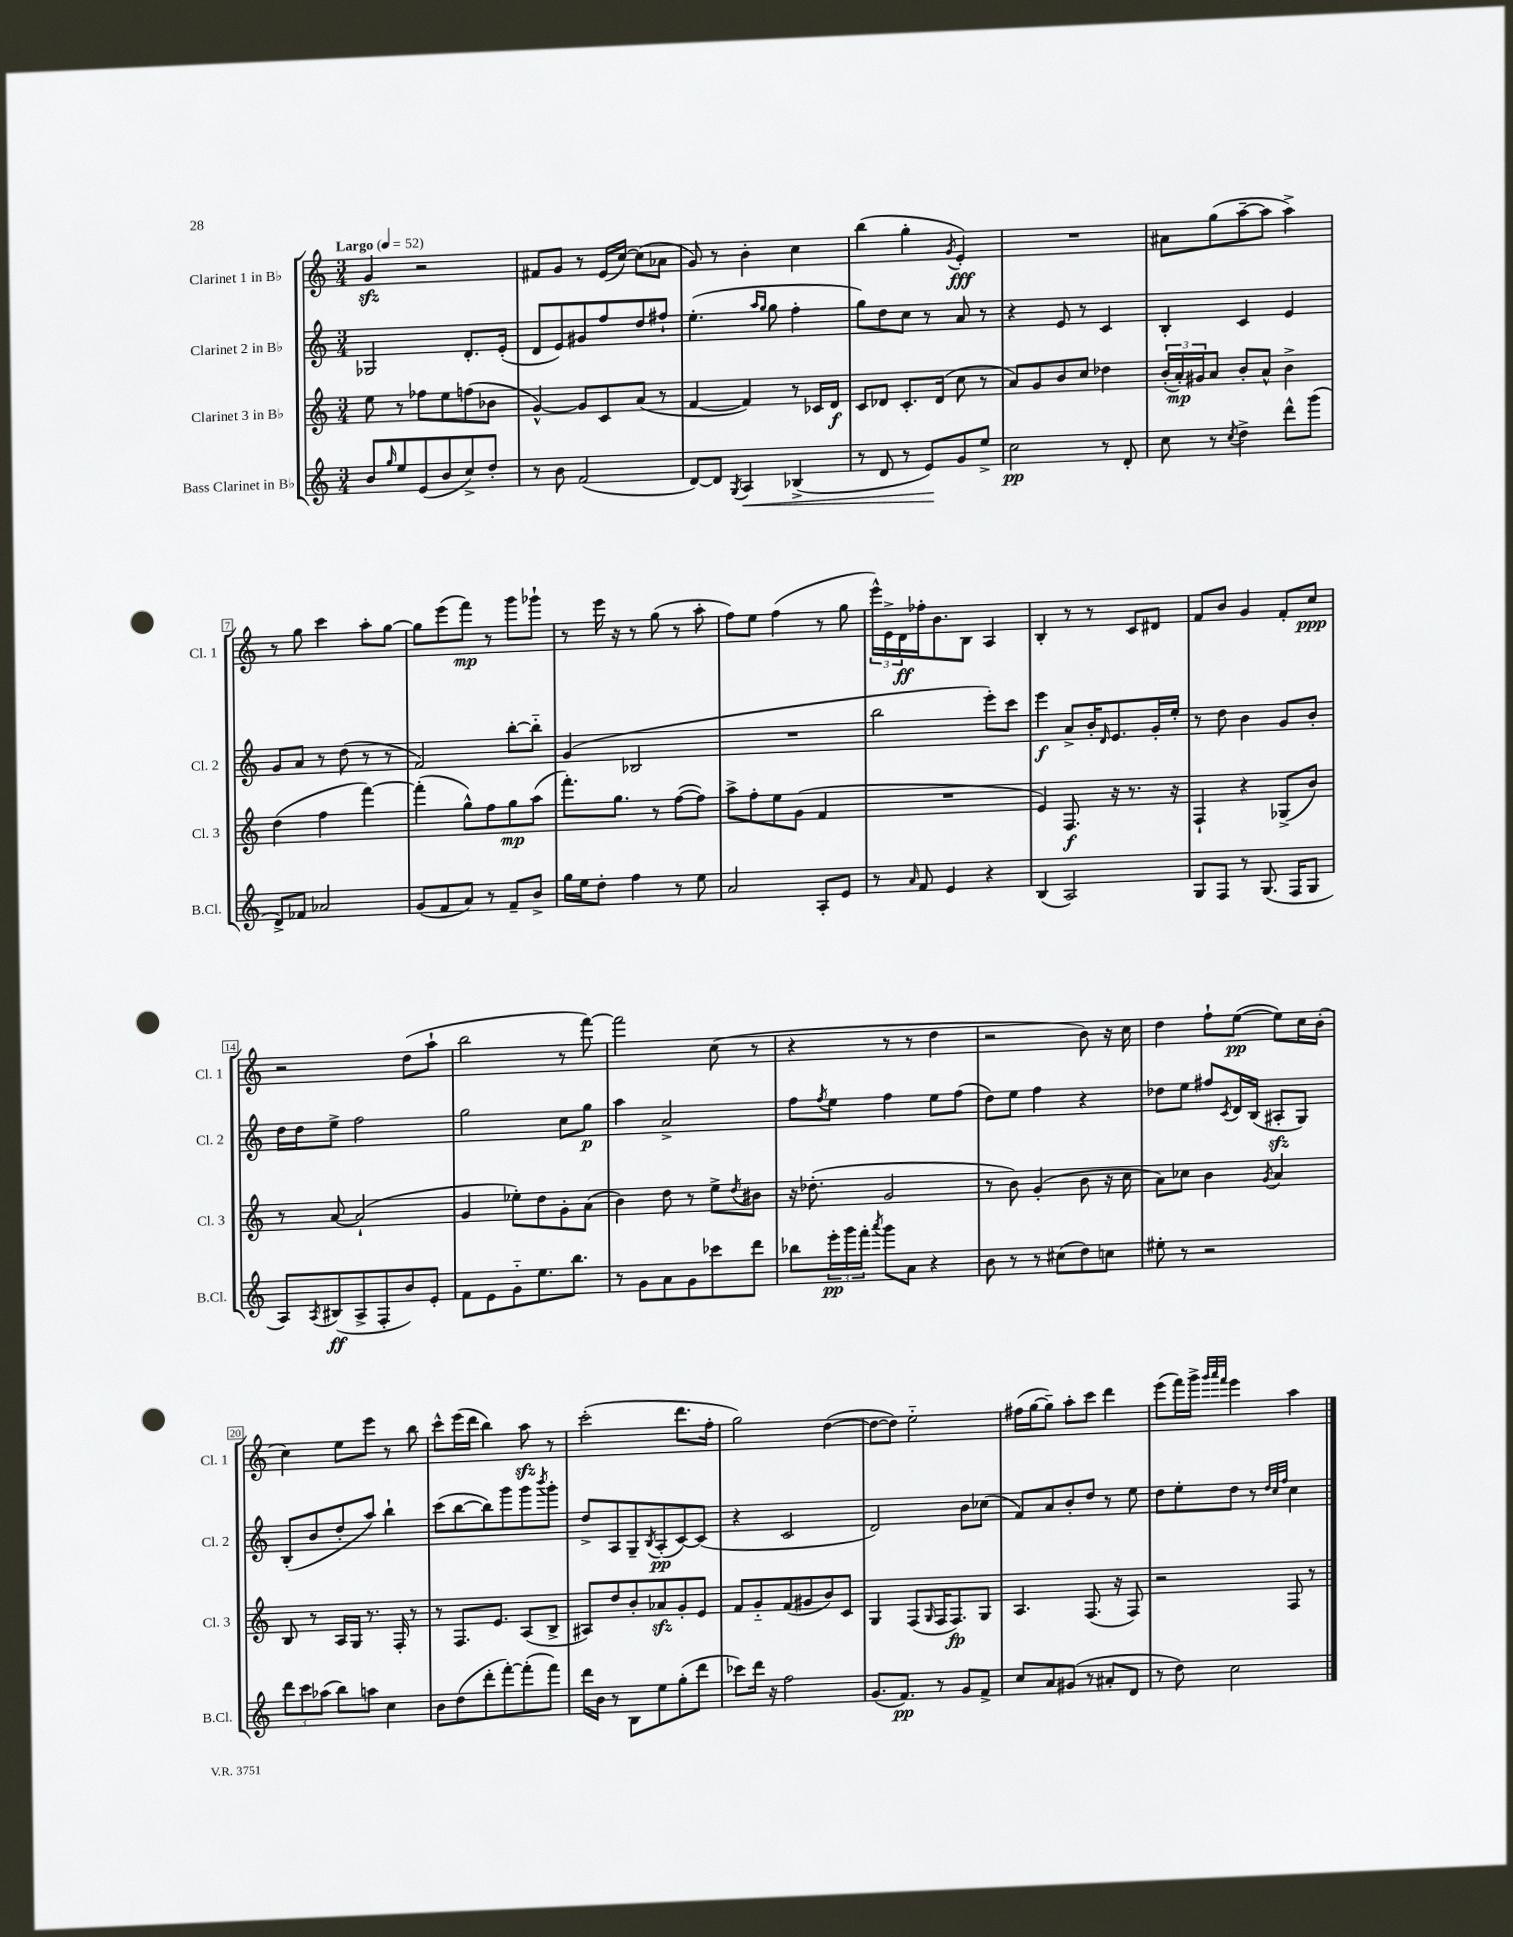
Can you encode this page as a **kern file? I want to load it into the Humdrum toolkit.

**kern	**kern	**kern	**kern
*staff4	*staff3	*staff2	*staff1
*clefG2	*clefG2	*clefG2	*clefG2
*k[]	*k[]	*k[]	*k[]
*M3/4	*M3/4	*M3/4	*M3/4
*MM52	*MM52	*MM52	*MM52
8b	8ee	2G-	4g
16qqgg	.	.	.
8ee	8r	.	.
(8e	8ff-	.	2r
8b	8ee	.	.
8cc^)	(8ff	8.d'	.
8dd'	8b-	.	.
.	.	(16e'	.
=	=	=	=
8r	[4g^^)	8d	8f#
8b	.	8e)	8g
(2f	8g]	8g#	8r
.	8c	8ff	(16e
.	.	.	[16cc)
.	(8a	8dd	(8cc]
.	8r	8ff#`	8a-
=	=	=	=
[8d)	[4f	(4.ee'	8g)
8d]	.	.	8r
8qG	.	.	.
4A	4f])	.	4b'
.	.	16qqaa	.
.	.	16qqgg	.
.	.	8gg	.
(4B-^	8r	4ff'	4cc
.	16c-	.	.
.	16d	.	.
=	=	=	=
8r	8c	8gg)	(4bb
8d	8d-	8dd	.
8r	8.c'	8cc	4gg'
8e)	.	8r	.
.	(16d-	.	.
.	.	.	8qg
8g	8cc	8a	4e')
8ee^	8r	8r	.
=	=	=	=
2cc	8a)	4r	2.r
.	8g	.	.
.	8b	8e	.
.	8cc	8r	.
8r	4dd-	4c	.
8d'	.	.	.
=	=	=	=
8cc	(24b'	4B'	8a#
.	24a')	.	.
.	24g#	.	.
8r	8a	.	(8gg
8qcc	.	.	.
4dd^	8b'	4c	[8aa~
.	8a^^	.	8aa]
8ddd^^	4b^	4e	4aa^)
(8ggg	.	.	.
=	=	=	=
8d^)	(4dd	8g	8r
8f-	.	8a	8gg
2a-	4ff	8r	4ccc
.	.	(8dd	.
.	[4fff)	8r	8aa'
.	.	8r	[8gg
=	=	=	=
(8g	(4fff']	2f)	8gg]
8f	.	.	(8eee
8a)	8gg^^)	.	8fff)
8r	8ff	.	8r
8f~	8gg	[8bb'	8ggg
8b^	(8aa	8bb'~]	8ggg-`
=	=	=	=
16gg	8.fff')	(4g	8r
16ee	.	.	.
8dd'	.	.	16eee
.	8.gg	.	16r
4ff	.	2B-	8r
.	8r	.	(8gg
8r	([8ff	.	8r
8ee	8ff])	.	8aa'
=	=	=	=
2a	8aa^	2.r	8ff)
.	8ff'	.	8ee
.	8ee	.	(4ff
.	(8g	.	.
8A'	4f	.	8r
8e	.	.	8gg
=	=	=	=
8r	2.r	2bb	24eee^^)
.	.	.	24e^
.	.	.	24d
16qqa	.	.	.
8f	.	.	16ff-'
.	.	.	8.b
4e	.	.	.
.	.	.	8B
4r	.	8eee')	4A
.	.	8ccc	.
=	=	=	=
(4B	4e)	4eee	4B'
2A)	8.F	8a^	8r
.	.	16b'	8r
.	.	16qqd	.
.	16r	8.e	.
.	8.r	.	8c
.	.	16g'	8d#
.	16r	16ee'	.
=	=	=	=
8G	4F`	8r	8f
8F	.	8dd	8b
8r	4r	4b	4g
(8.G	.	.	.
.	(8G-^	8g	8f'
16F	.	.	.
8G	8b)	8b'	8cc
=	=	=	=
8A)	8r	16dd	2r
.	.	16dd	.
8qA	.	.	.
(8B#	[8a	8ee^	.
8A^	(2a`]	2ff	.
8F'	.	.	.
8b)	.	.	(8dd
8e'	.	.	8aa`
=	=	=	=
8f	4g	2gg	2bb
8e	.	.	.
8g'~	8ee-')	.	.
8.ee	8dd	.	.
.	8g'	8cc	8r
8.bb	.	.	.
.	(8a	8gg	[8fff)
=	=	=	=
8r	4b)	4aa	2fff]
8g	.	.	.
8a	8dd	2a^	.
8g	8r	.	.
8ccc-	8ee^	.	(8cc
.	8qdd	.	.
8ddd	8b#	.	8r
=	=	=	=
8bb-	16r	8ff	4r
.	(8.dd-'	.	.
.	.	8qff	.
24eee'	.	8ee	.
24ggg	.	.	.
24fff'	.	.	.
8qaaa	.	.	.
8ggg	2g	4ff	8r
8a	.	.	8r
4r	.	8ee	4dd
.	.	(8ff	.
=	=	=	=
8b	8r	8dd)	2r
8r	8b)	8ee	.
8r	(4g'	4ff	.
(8cc#	.	.	.
8dd)	8b	4r	8b)
8cc	16r	.	16r
.	16cc	.	16cc
=	=	=	=
8ee#'	8a)	8dd-	4dd
8r	8cc-	8ee	.
2r	4b	8ff#	8ff`
.	.	8qc	.
.	.	16d	([8ee
.	.	(16B	.
.	8qg	.	.
.	4a	8A#'	8ee])
.	.	8G)	16cc
.	.	.	(16b'
=	=	=	=
12ddd	8B	(8B'	4cc)
12ccc	.	.	.
.	8r	8b	.
(12aa-	.	.	.
8bb)	16A	8dd'	8ee
.	16G	.	.
8aa	8.r	8aa)	8eee
4cc	.	4bb`	8r
.	16F'	.	.
.	8r	.	8bb
=	=	=	=
8b	8r	(8ccc	8ccc^^
(8dd	8.F	[8bb	(16eee
.	.	.	16ddd
8ddd'	.	8bb])	4bb)
.	8.e	.	.
[8fff')	.	8ggg	.
(8fff']	(8A	8ggg	8aa
.	.	8qbbb	.
8fff)	8B^	8ggg'	8r
=	=	=	=
16ddd	8A#)	8dd^	(2ccc'
16b	.	.	.
8r	8dd	8A	.
8B	8b'	8G~	.
.	.	8qB	.
8ee	8a-	(8A'	.
(8gg'	8g'	[8c)	8.ddd
8ddd	8e	(8c]	.
.	.	.	16ff'
=	=	=	=
8ccc-)	8f	4r	2gg)
16ddd	8g'~	.	.
16r	.	.	.
2ff	(8f	2c	.
.	8g#	.	.
.	8b)	.	([4dd
.	8c	.	.
=	=	=	=
(8.g	4G	2d)	8dd_
.	.	.	8dd])
8.f)	.	.	.
.	(8F	.	2ee'~
.	16qqG	.	.
8r	16F	.	.
.	8.F)	.	.
8g	.	8b	.
8f^	8G	(8cc-	.
=	=	=	=
8cc	4.A	8f)	(16ff#
.	.	.	[16gg
8a	.	8a	8gg~])
(8g#	.	8b'	8aa'
8r	(8.F	8dd	8ccc
8a#'	.	8r	4ddd
.	16r	.	.
8d	8F)	8ee	.
=	=	=	=
8r	2r	8dd	(8eee
8dd)	.	8ee'	16fff)
.	.	.	16ggg^
.	.	.	32qqggg
.	.	.	32qqaaa
.	.	.	32qqfff
2cc	.	8dd	4eee
.	.	8r	.
.	.	32qqdd	.
.	.	32qqcc	.
.	.	32qqff	.
.	8F	4cc	4aa
.	8r	.	.
==	==	==	==
*-	*-	*-	*-
